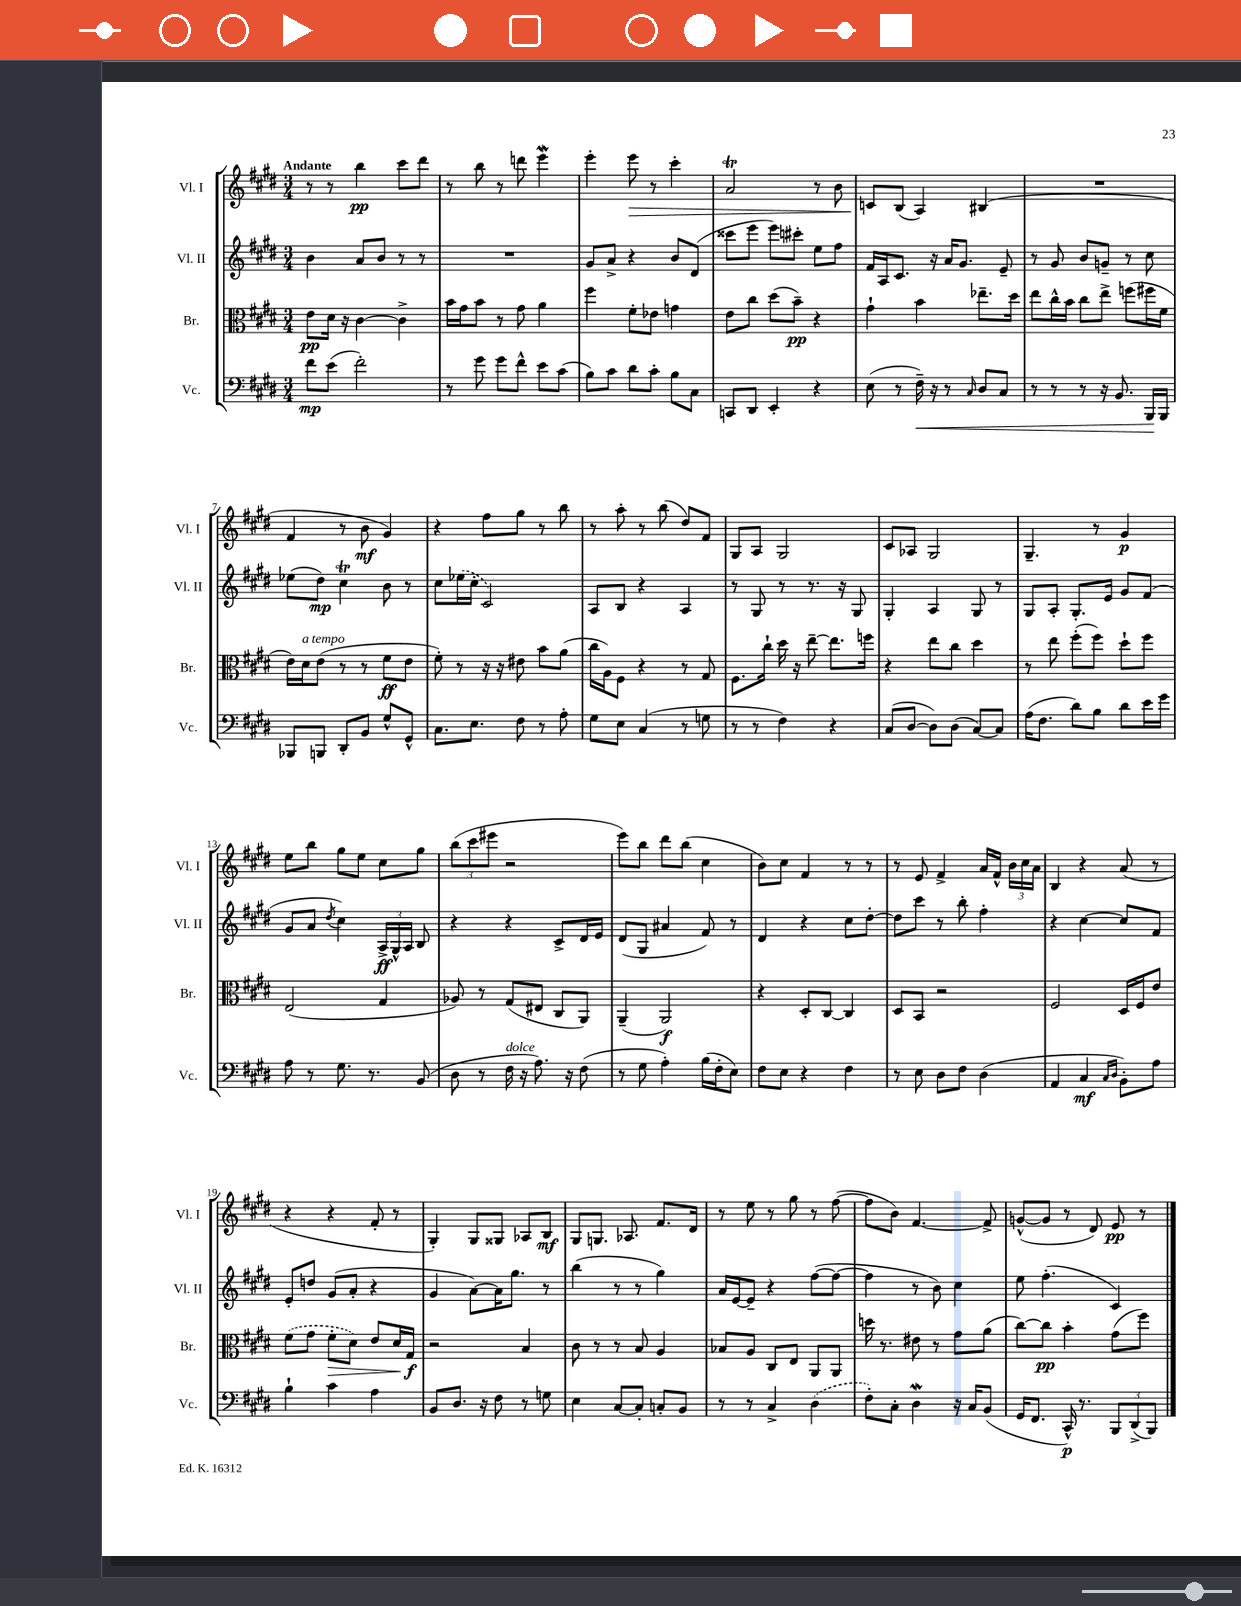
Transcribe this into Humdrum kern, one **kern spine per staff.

**kern	**kern	**kern	**kern
*staff4	*staff3	*staff2	*staff1
*clefF4	*clefC3	*clefG2	*clefG2
*k[f#c#g#d#]	*k[f#c#g#d#]	*k[f#c#g#d#]	*k[f#c#g#d#]
*M3/4	*M3/4	*M3/4	*M3/4
8f#\L	8e\L	4b\	8r
(8e\J	16d#\Jk	.	8r
.	16r	.	.
2f#'\)	[4c#\	8a/L	4bb\
.	.	8b/J	.
.	4c#^\]	8r	8ccc#\L
.	.	8r	8ddd#\J
=	=	=	=
8r	16b\LL	2.r	8r
.	16g#\J	.	.
8g#\	8b\J	.	8bb\
8g#\L	8r	.	8r
8f#^^\J	8g#\	.	8ddd\
8e\L	4a\	.	4eee\
(8c#\J	.	.	.
=	=	=	=
8B\L)	4ff#\	8g#/L	4eee'\
8c#\J	.	8a^/J	.
8d#\L	8f#'\L	4r	8eee\
8c#'\J	8e-\J	.	8r
8B\L	4g\	8b/L	4ccc#'\
8C#\J	.	(8d#/J	.
=	=	=	=
8CC/L	8e\L	8ccc##\L	2a/
8DD#/J	8cc#\J	8eee\J	.
4EE'/	(8dd#\L	8eee\L)	.
.	8b~\J)	8ccc#'\J	.
4r	4r	8ee\L	8r
.	.	8ff#\J	8b\
=	=	=	=
(8E\	4g#`\	16f#/LL	8c/L
.	.	16A/J	.
8r	.	8.c#/J	(8B/J
16F#~\)	4b\	.	4A/)
16r	.	16r	.
8r	.	16a/LK	.
.	.	8.g#/J	.
16qqC#/	.	.	.
8D#/L	8.ee-~\L	.	(4B#/
8C#/J	.	8e~/	.
.	16dd#\Jk	.	.
=	=	=	=
8r	8ee\L	8r	2.r
8r	16cc#^^\L	8g#/	.
.	16b\JJ	.	.
8r	8cc#\L	8b/L	.
16r	8ee^\J	8g~/J	.
8.BB/	.	.	.
.	(8ff\L	8r	.
16BBB/LL	16ff#\L	8cc#\	.
16BBB/JJ	16f#\JJ	.	.
=	=	=	=
8BBB-/L	16e\LL)	(8ee-\L	4f#/
.	16d#\J	.	.
8BBB/J	(8e\J	8dd#\J)	.
8DD#'/L	8r	4cc#\	8r
8BB/J	8r	.	8b\
8G#^^/L	8f#\L	8b\	4g#/)
8GG#^^/J	8e\J	8r	.
=	=	=	=
8.C#\L	8f#'\)	8cc#\L	4r
.	8r	(16ee-\L	.
8.E\J	.	16cc#'\JJ	.
.	16r	2c#/)	8ff#\L
.	16r	.	.
8F#\	8e#\	.	8gg#\J
8r	8b\L	.	8r
8A'\	(8a\J	.	8bb\
=	=	=	=
8G#\L	16cc#\LL	8A/L	8r
.	16A\J)	.	.
8E\J	8F#\J	8B/J	8aa'\
(4C#/	4r	4r	8r
.	.	.	(8bb\
8r	8r	4A/	8dd#/L)
8G\	8G#/	.	8f#/J
=	=	=	=
8r	8.F#\L	8r	8G#/L
8r	.	8G#/	8A/J
.	16cc#`\Jk	.	.
4F#\)	16dd#\	8r	2G#/
.	16r	.	.
.	[8ee~\	8.r	.
4r	8.ee\]L	.	.
.	.	16r	.
.	.	8G#/	.
.	16ff\Jk	.	.
=	=	=	=
(8C#/L	4r	4G#'/	8c#/L
[8D#/J	.	.	8A-/J
8D#\]L)	8ee\L	4A/	2G#/
(8D#\J	8cc#\J	.	.
[8C#/L)	4dd#\	8G#/	.
8C#/]J	.	8r	.
=	=	=	=
(16A\LK	8r	8G#/L	4.G#~/
8.F#\J	.	.	.
.	8ee\	8A'/J	.
8d#\L)	(8ff#'\L	8.G#'/L	.
8B\J	8ff#\J)	.	8r
.	.	16e/Jk	.
8d#\L	8dd#`\L	8g#/L	4g#/
16e\L	8ff#\J	(8f#/J	.
16g#\JJ	.	.	.
=	=	=	=
8A\	(2E/	8g#/L	8ee\L
8r	.	8a/J	8bb\J
.	.	8qdd#/	.
8.G#\	.	4cc#\)	8gg#\L
.	.	.	8ee\J
8.r	.	.	.
.	4G#/	24A^/LL	8cc#\L
.	.	24G#^^/	.
.	.	24A/JJ	.
(8BB/	.	8B/	8gg#\J
=	=	=	=
8D#\	8A-/)	4r	(12bb\L
.	.	.	12ccc#\
8r	8r	.	.
.	.	.	12eee#\J
16F#\	(8G#/L	4r	2r
16r	.	.	.
8.A\)	8E#/J	.	.
.	8C#/L	8c#^/L	.
16r	.	.	.
(8F#\	8AA/J)	16d#/L	.
.	.	16e/JJ	.
=	=	=	=
8r	(4AA~/	(8d#/L	8eee\L)
8G#\	.	8G#/J	8bb\J
4A'\)	2AA/)	4a#/	8ddd#\L
.	.	.	(8bb\J
(16B\LL	.	8f#/)	4cc#\
16F#'\J	.	.	.
8E\J)	.	8r	.
=	=	=	=
8F#\L	4r	4d#/	8b\L)
8E\J	.	.	8cc#\J
4r	8D#'/L	4r	4f#/
.	[8C#/J	.	.
4F#\	4C#/]	8cc#\L	8r
.	.	[8dd#'\J	8r
=	=	=	=
8r	8D#/L	8dd#\]L	8r
8E\	8BB/J	8ccc#\J	8e/
8D#\L	2r	8r	4f#^/
8F#\J	.	8bb'\	.
(4D#\	.	4ff#'\	16a/LL
.	.	.	16f#^^/JJ
.	.	.	24b\LL
.	.	.	24cc#\
.	.	.	24a\JJ
=	=	=	=
4AA/	2F#/	4r	4B/
4C#/	.	[4cc#\	4r
16qqC#/LL	.	.	.
16qqD#/JJ	.	.	.
8BB'\L)	16D#/LL	8cc#/]L	(8a/
.	16F#/J	.	.
8A\J	8e/J	8f#/J	8r
=	=	=	=
4B`\	(8f#\L	8e'/L	4r
.	8g#\J	8dd/J	.
4c#\	8f#'\L	(8g#/L	4r
.	8d#\J)	8a'/J	.
4A\	8e/L	4r	8f#'/
.	16d#/L	.	8r
.	16G#/JJ	.	.
=	=	=	=
8BB/L	2r	4g#/	4G#'/)
8.D#/J	.	.	.
.	.	[8a\L)	8G#/L
16r	.	.	.
8F#\	.	16a\]K	8G##/J
.	.	8.gg#\J	.
8r	4B/	.	8A-/L
8G\	.	8r	8B/J
=	=	=	=
4E\	8c#\	(4bb\	8G#/L
.	8r	.	8.G/J
[8C#/L	8r	8r	.
.	.	.	8.A-/
8C#'/]J	8B/	8r	.
8C'/L	4A/	4gg#\)	8.f#/L
8BB/J	.	.	.
.	.	.	16d#/Jk
=	=	=	=
8r	8B-/L	16a/LL	8r
.	.	[16e/J	.
8r	8A/J	8e~/]J	8ee\
4C#^/	8C#/L	4r	8r
.	8E/J	.	8gg#\
(4D#\	8AA/L	([8ff#\L	8r
.	8AA/J	8ff#\_J	([8ff#\
=	=	=	=
8F#'\L)	16dd\	4ff#\]	8ff#\]L
.	8.r	.	.
8C#'\J	.	.	8b\J)
4D#\	8e#\	8r	[4.f#/
.	8r	8b\)	.
16r	8g#\L	4cc#\	.
16C#/LK	.	.	.
(8BB/J	(8a\J	.	8f#^/]
=	=	=	=
16GG#/LK	[8cc#\L)	8ee\	([8g^^/L
8.FF#/J	.	.	.
.	8cc#\]J	(4.ff#'\	8g/]J
16CC#^^/)	4b'\	.	8r
8.r	.	.	.
.	.	.	8d#/)
12BBB/L	(8g#\L	4c#/)	8e/
(12DD#^/	.	.	.
.	8ff#\J)	.	8r
12BBB/J)	.	.	.
==	==	==	==
*-	*-	*-	*-
